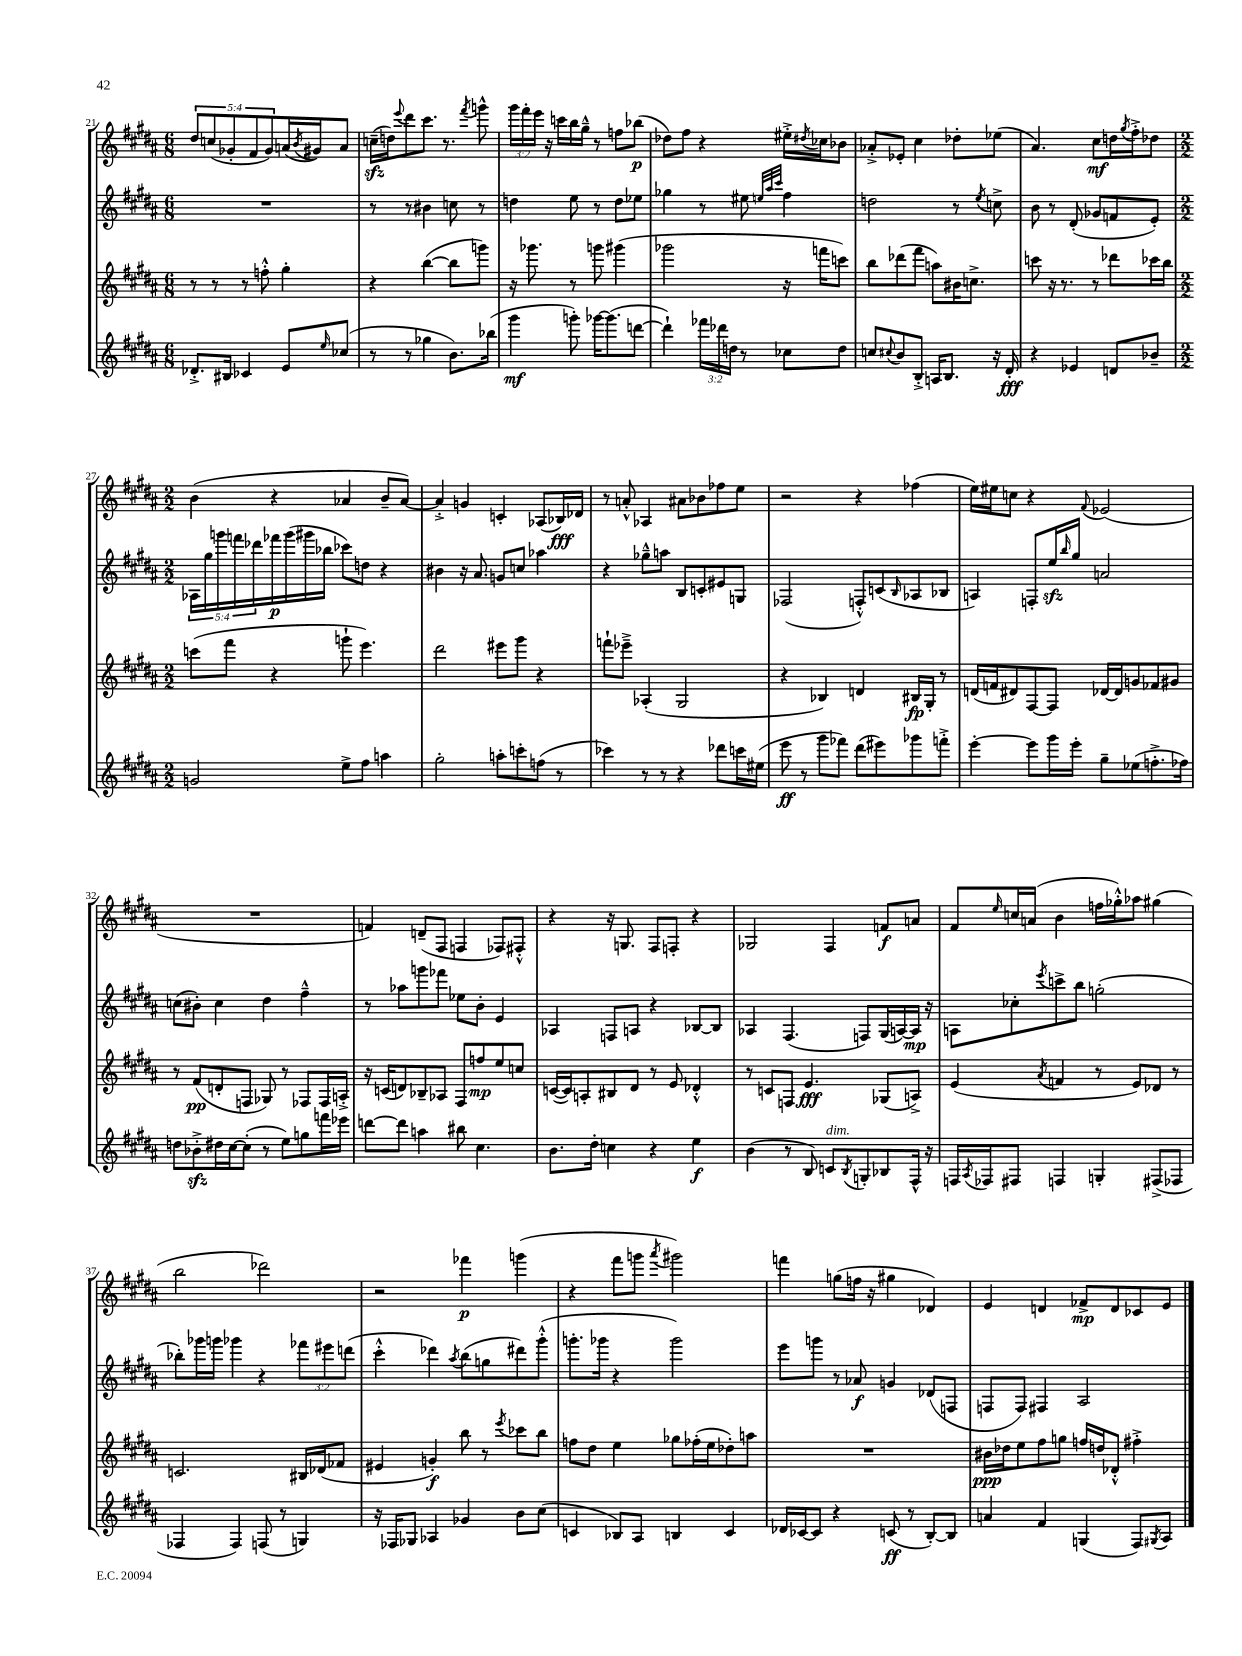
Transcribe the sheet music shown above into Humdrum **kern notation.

**kern	**kern	**kern	**kern
*staff4	*staff3	*staff2	*staff1
*clefG2	*clefG2	*clefG2	*clefG2
*k[f#c#g#d#a#]	*k[f#c#g#d#a#]	*k[f#c#g#d#a#]	*k[f#c#g#d#a#]
*M6/8	*M6/8	*M6/8	*M6/8
8.d-'^	8r	2.r	10dd#
.	.	.	(10cc
.	8r	.	.
16B#	.	.	.
.	.	.	10g-'
4c-	8r	.	.
.	.	.	10f#
.	8ff'^^	.	.
.	.	.	10g-)
8e	4gg#'	.	(16a
.	.	.	8qb
.	.	.	16g#)
16qqee	.	.	.
(8cc-	.	.	8a
=	=	=	=
8r	4r	8r	(16cc~
.	.	.	16dd)
.	.	.	8qqeee
8r	.	8r	8ddd#
4gg-	([4bb	4b#	8.ccc#
.	.	.	8.r
8.b)	8bb]	8cc	.
.	.	.	8qfff#
.	8ggg)	8r	8ggg^^
(16bb-	.	.	.
=	=	=	=
4ggg#	16r	4dd	24ggg#
.	.	.	24fff#'
.	8.ggg-	.	.
.	.	.	24eee
.	.	.	16r
.	.	.	16ccc
8ggg')	8r	8ee	16bb
.	.	.	16gg#~^^
[16ggg-	8ggg	8r	8r
(8.ggg-]	.	.	.
.	(4ggg#	8dd	8ff
[8ddd	.	8ee-	(8bb-
=	=	=	=
4ddd`])	2ggg-	4gg-	8dd-)
.	.	.	8ff#
24fff-	.	8r	4r
24ddd-	.	.	.
24dd	.	.	.
8r	.	8ee#	.
.	.	32qqee	.
.	.	32qqaa#	.
.	.	32qqccc#	.
8cc-	16r	4ff#	16ee#'^
.	.	.	8qdd#
.	16fff	.	16cc-
8dd	8ccc)	.	8b-
=	=	=	=
8cc	8bb	2dd	8a-'^
8qqcc#	.	.	.
8b	(8ddd-	.	8e-'
8B'^	8fff#	.	4cc#
16A	8aa)	.	.
8.B	.	.	.
.	16b#	8r	8dd-'
.	8.cc^	.	.
.	.	8qee	.
16r	.	8cc^	(8ee-
16d#'	.	.	.
=	=	=	=
4r	8ccc	8b	4.a#)
.	16r	8r	.
.	8.r	.	.
4e-	.	(8d#'	.
.	8r	8g-	8cc#
8d	8ddd-	8f	16dd
.	.	.	8qgg#
.	.	.	16ff#'^
8b-~	16ccc-	8e')	8dd-
.	16bb	.	.
=	=	=	=
*M2/2	*M2/2	*M2/2	*M2/2
2g	(8ccc	20A-	(4b
.	.	20gg#	.
.	.	20ggg	.
.	8fff#	.	.
.	.	20fff	.
.	.	20ddd-	.
.	4r	16fff-	4r
.	.	(16ggg	.
.	.	16ggg#	.
.	.	16bb-	.
8ee^	8ggg`	8ccc-)	4a-
8ff#	4.eee)	8dd	.
4aa	.	4r	8b~
.	.	.	[8a-)
=	=	=	=
2gg#'	2ddd#	4b#	4a-'^]
.	.	16r	4g
.	.	8.a#	.
8aa'	8eee#	8g	4c'
8ccc'	8ggg#	8cc	.
(8ff	4r	4aa-	(8A-
8r	.	.	16B-)
.	.	.	16d-
=	=	=	=
4ccc-)	8fff`	4r	8r
.	8eee-~^	.	8a'^^
8r	(4A-'	8gg-~^^	4A-
8r	.	8aa	.
4r	2G#	8B	8a#
.	.	8c'	8b-
8ddd-	.	8e#	8ff-
16ccc	.	8G	8ee
(16ee#	.	.	.
=	=	=	=
8eee	4r	(2F-	2r
8r	.	.	.
8ggg#	4B-)	.	.
8fff-)	.	.	.
(8ddd#	4d	8F'^^)	4r
8eee#)	.	(8c	.
.	.	16qqB	.
8ggg-	16B#	8A-	(4ff-
.	16G#'	.	.
8fff'^	8r	8B-	.
=	=	=	=
[4eee'	(16d	4A)	16ee)
.	16f	.	16ee#
.	8d#)	.	8cc
8eee]	[8F#	8F'	4r
16ggg#	8F#]	16ee	.
.	.	16qqbb	.
16eee'	.	16gg#	.
.	.	.	8qqf#
8gg#~	[16d-	2a	(2e-
.	16d-]	.	.
(8ee-	8g	.	.
8.ff'^	8f-	.	.
.	8g#	.	.
16ff-)	.	.	.
=	=	=	=
8dd	8r	(8cc	1r
8b-'^	(8f#	8b#')	.
16dd#	8d'	4cc	.
[16cc#	.	.	.
(8cc#']	8F	.	.
8r	8G-)	4dd#	.
8ee)	8r	.	.
8gg	8F-	4ff#~^^	.
16fff	16F-	.	.
16eee-	16A'^	.	.
=	=	=	=
[8ddd	16r	8r	4f)
.	(16c	.	.
8ddd]	8d)	8aa-	.
4aa	8B-~	8ggg	(8d~
.	8A-	8fff-	8F#
8bb#	8F#	8ee-	4F
4.cc#	8ff	8b'	.
.	8ee	4e	8F-)
.	8cc	.	8F#'^^
=	=	=	=
8.b	([16c	4A-	4r
.	16c])	.	.
.	8A'	.	.
16dd#'	.	.	.
4cc	8B#	8F	16r
.	.	.	8.G
.	8d#	8A	.
4r	8r	4r	8F#
.	8e	.	8F'
4ee	4d-'^^	[8B-	4r
.	.	8B-]	.
=	=	=	=
(4b	8r	4A-	2G-
.	8c	.	.
8r	8F	(4.F#	.
8B)	4.e	.	.
8c	.	.	4F#
8qB	.	.	.
8G'	.	8F)	.
8B-	(8G-	(16G#	8f
.	.	[16A)	.
16F#^^	8A^)	16A]	8a
16r	.	16r	.
=	=	=	=
16F	(4e	8A	8f#
8qA#	.	.	.
16F-	.	.	.
.	.	.	16qqee
8F#	.	8cc-'	16cc
.	.	.	(16a
.	8qa#	8qeee	.
4F	4f	8ccc^	4b
.	.	8bb	.
4G'	8r	(2gg'	16ff
.	.	.	16gg-'^^)
.	8e)	.	8aa-
(8F#^	8d-	.	(4gg#
8F-	8r	.	.
=	=	=	=
4F-	2.c	8bb-')	2bb
.	.	16ggg-	.
.	.	16ggg	.
4F-)	.	4ggg-	.
(8F	.	4r	2ddd-)
8r	.	.	.
4G)	16B#	12fff-	.
.	(16d-	.	.
.	.	12eee#	.
.	8f-	.	.
.	.	(12ddd	.
=	=	=	=
16r	4e#	4ccc#'^^	2r
16F-	.	.	.
8G-	.	.	.
4A-	4g')	4ddd-)	.
.	.	8qaa#	.
4g-	8bb	(8bb	4fff-
.	8r	8gg	.
.	8qeee	.	.
8b	8ccc-	8ddd#)	(4ggg
(8cc#	8bb	(8ggg#'^^	.
=	=	=	=
4c	8ff	8.ggg'	4r
.	8dd#	.	.
.	.	16ggg-	.
8B-)	4ee	4r	8fff#
8A#	.	.	8ggg
.	.	.	8qaaa#
4B	8gg-	2ggg-)	2ggg#)
.	(16ff-'	.	.
.	16ee	.	.
4c	8dd-')	.	.
.	8aa	.	.
=	=	=	=
16d-	1r	8eee	4fff
[16c-	.	.	.
8c-]	.	8ggg	.
4r	.	8r	(8gg
.	.	8a-	16ff
.	.	.	16r
(8c	.	4g	4gg#
8r	.	.	.
[8B')	.	(8d-	4d-)
8B]	.	8F	.
=	=	=	=
4a	16b#	8F	4e
.	16dd-	.	.
.	8ee	8F)	.
4f#	8ff#	4F#	4d
.	8gg	.	.
(4G	16ff	2A#	8f-^
.	16dd	.	.
.	8d-'^^	.	8d
8F#)	4ff#'^	.	8c-
8qG#	.	.	.
8A#	.	.	8e
==	==	==	==
*-	*-	*-	*-
